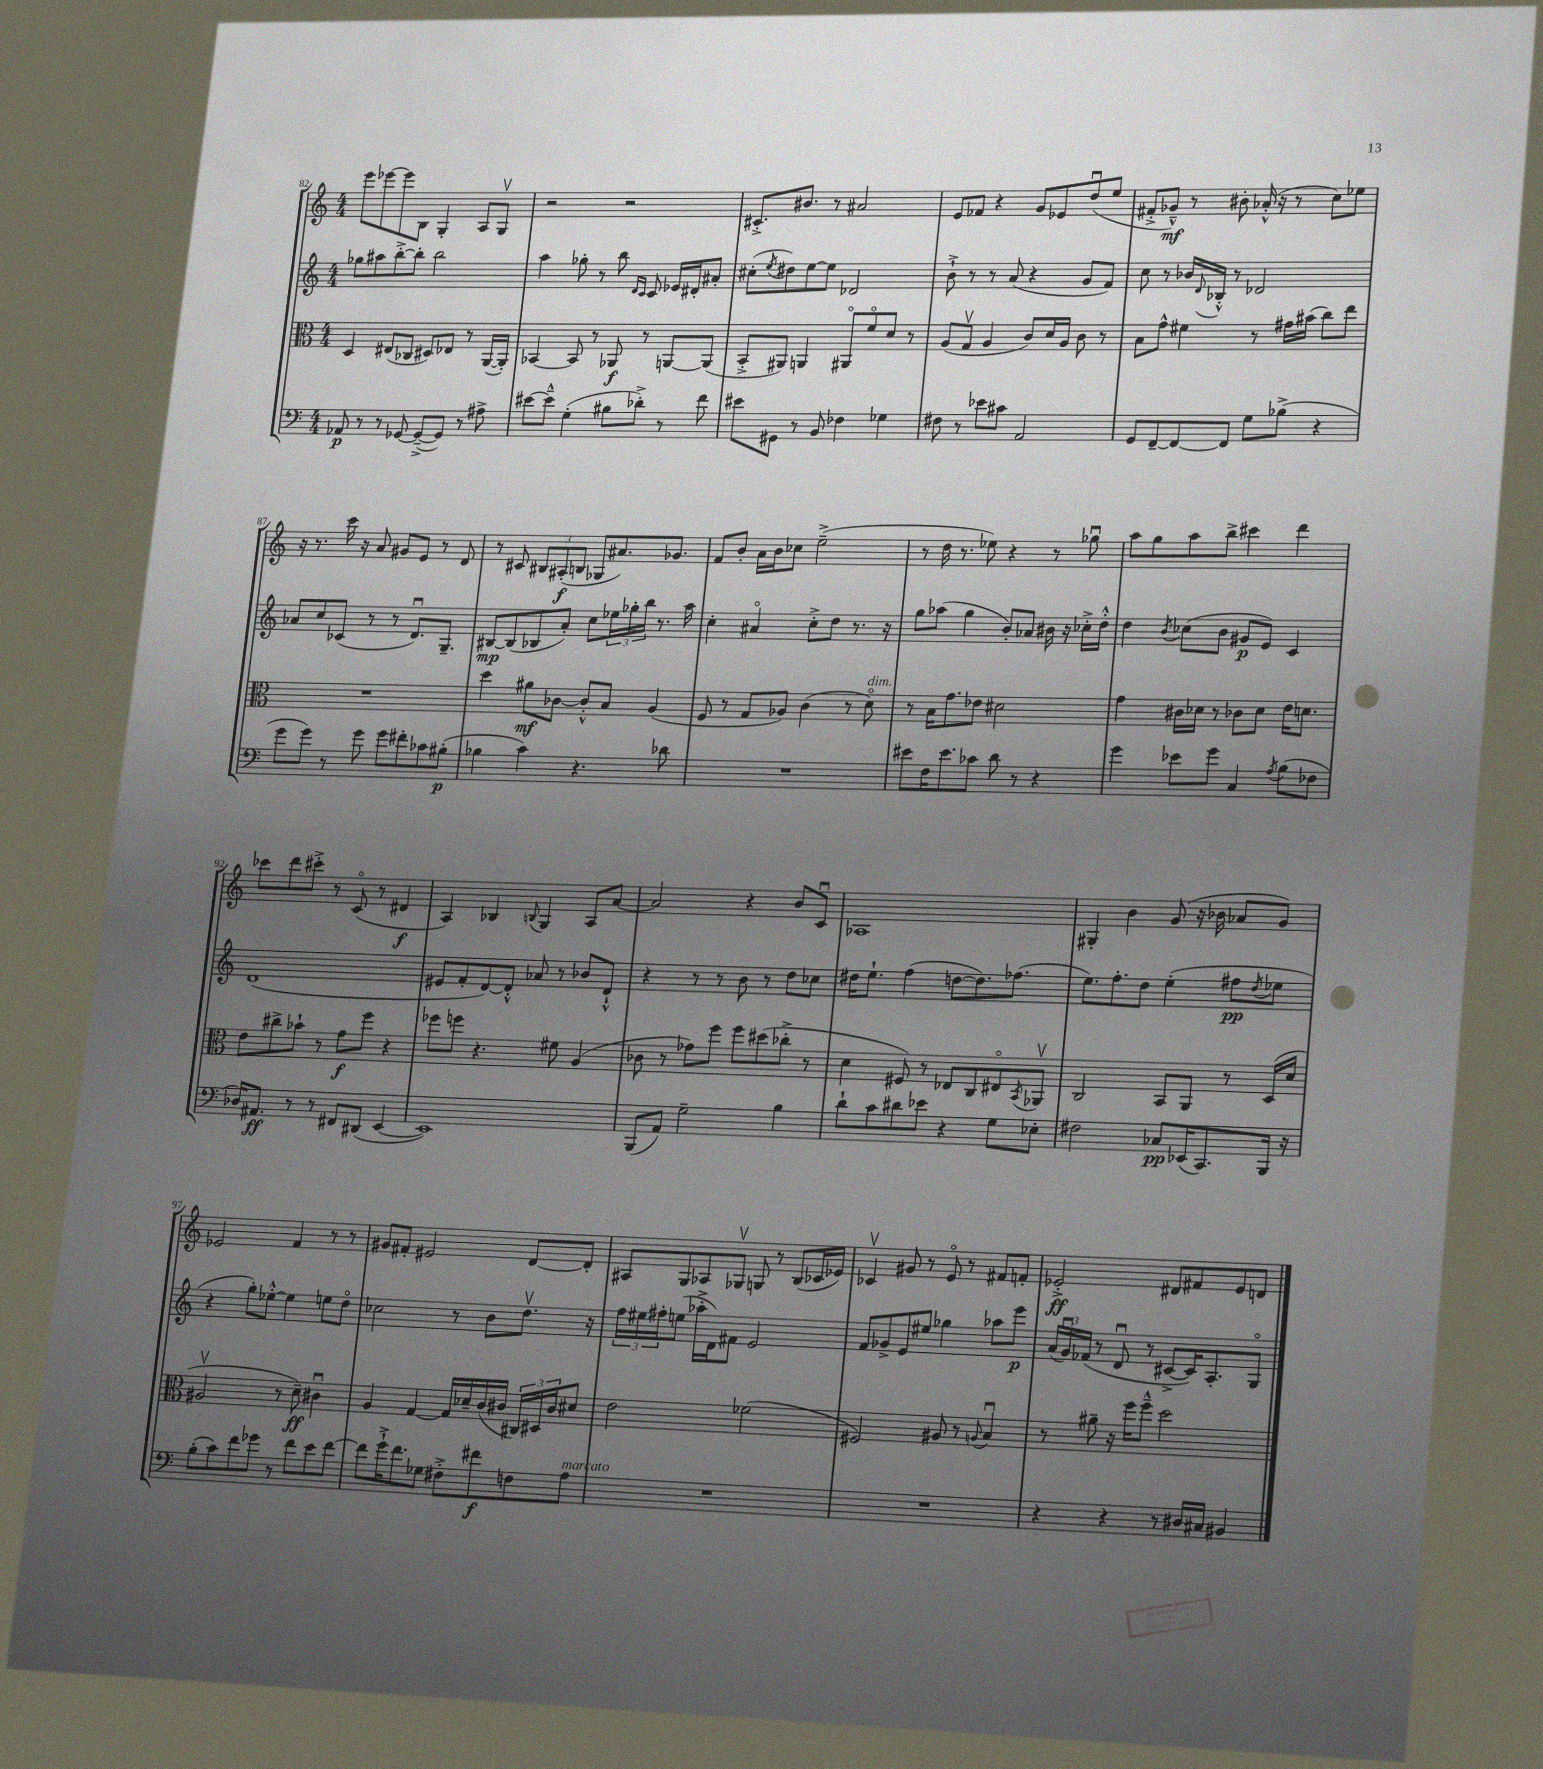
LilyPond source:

<<
\new StaffGroup <<
\new Staff = "s0" {
    \clef treble \key c \major \numericTimeSignature \time 4/4
    e'''8 ees'''8~ ees'''8 b8 g4-. a8 g8\upbow |
    r2 r2 |
    cis'8.-.-> bis'8. r8 ais'2 |
    e'8 fes'8 r4 g'8 ees'8 d''8\downbow( e''8 |
    fis'8-.-> ges'8---^\mf) r8 bis'8-. aes'16-.-^( r16 r8 c''8) ees''8 |
    r16 r8. c'''16 r16 a'8 gis'8 e'8 r8 d'8 |
    r8 cis'8 \tuplet 3/2 { bis8 ais8-.\f( b8 } ges8 ais'8.) ges'8. |
    f'8 b'8-. a'16 b'16 ces''8 e''2--->( |
    r8 d''16 r8. ees''8) r4 r8 ges''8\downbow |
    a''8 g''8 a''8 b''8-> cis'''4 d'''4 |
    ces'''8 d'''8 cis'''8-.-> r8 c'8\flageolet( r8 dis'4\f |
    a4) bes4 \appoggiatura { b8 } g4 a8 a'8~ |
    a'2 r4 b'8 c'8\downbow |
    aes1 |
    gis4-. b'4 g'8( r16 bes'16 aes'8 g'8) |
    ees'2 f'4 r8 r8 |
    gis'8 fis'8-. eis'2 d'8~ d'8-. |
    ais8 g8 aes8 ges8\upbow g8 r8 b8( ces'16 ees'16) |
    ces'4\upbow gis'8 r8 e'8\flageolet r8 fis'8 f'8-. |
    ees'2-.->\ff dis'8 fis'8 ees'8 d'8 \bar "|." |
}
\new Staff = "s1" {
    \clef treble \key c \major \numericTimeSignature \time 4/4
    ges''8 ais''8 b''8~-.-> b''8-. b''2 |
    a''4 ges''8-. r8 b''8 \grace { d'16 c'16 } c'8 ees'16 dis'16-. ais'8-. |
    cis''8-.( \acciaccatura { e''8 } dis''8) e''8~ e''8 des'2 |
    b'8-!-> r8 r8 a'8( r4 g'8 f'8) |
    c''8 r8 bes'16 \appoggiatura { d'8 } bes16-.-^ r8 des'2 |
    aes'8 c''8 ces'8( r8 r8 d'8.\downbow) g8.-- |
    bis8~\mp bis8( bes8 a'8-.) c''8 \tuplet 3/2 { ees''16 ges''16-. b''16 } r8. a''16 |
    c''4-. ais'4\flageolet c''8-.-> d''8 r8. r16 |
    g''8 aes''8( g''4 b'8-.) aes'8 bis'16 r16 ces''16-.-> d''16-.-^ |
    d''4 \acciaccatura { b'8 } ces''8( b'8 gis'8\p e'8) c'4 |
    d'1( |
    eis'8 f'8-. d'8~) d'8-.-^ aes'8 r8 bes'8 d'8-!-^ |
    r4 r8 r8 b'8 r8 d''8 ces''8 |
    dis''16 e''8.-! f''4( d''8~ d''8.) fes''8.( |
    e''8.) f''8.-. d''8 e''4-.( fis''8\pp \acciaccatura { d''8 } ees''8 |
    r4 g''8-.) ees''8~-.-^ ees''4 e''8 d''8\flageolet |
    ces''2 r8 b'8 d''8.\upbow r16 |
    \tuplet 3/2 { f''16 eis''16 fis''16-. } e''8( aes''16-.-> d'16) fis'8 e'2 |
    f'8 ges'8-> e'8 eis''8 ges''4 aes''8 e'''8\p |
    \tuplet 3/2 { a'16( g'16\downbow) fes'16( } r8 d'8\downbow r8 cis'8~-> cis'16) a8.-. g8\flageolet \bar "|." |
}
\new Staff = "s2" {
    \clef alto \key c \major \numericTimeSignature \time 4/4
    d4 eis8( ces8 dis8) ees8 r8 a,16~( a,16-.) |
    bes,4~ bes,8 r8 aes,8\f r8 a,8~ a,8( |
    b,8-.-> ais,8) a,4 ais,8\flageolet f'8\flageolet d'8 r8 |
    a8( g8\upbow a4 c'8) d'16 a16 c'8 r8 |
    b8 g'8-^ fis'4 r8 gis'16 bis'16( c''8) e''8 |
    R1 |
    d''4 ais'8\mf ces'8~ ces'8-.-^ b8 a4( |
    f8 r8 g8 aes8) c'4( r8 d'8\flageolet^\markup { \italic "dim." }) |
    r8 b16 g'8. ees'8 dis'2 |
    g'4 cis'16 des'16 r8 ces'8 des'8 e'16 d'8. |
    e'8 cis''8-> bes'8-! r8 g'8\f f''8 r4 |
    fes''8 f''8 r4. fis'8 a4( |
    ces'8 r8 ges'8) f''8 f''8 dis''8( ces''8-.-> r8 |
    d'4 fis8) r8 ees8 c8 eis8\flageolet \acciaccatura { b,8 } aes,8\upbow |
    c2 b,8 a,8 r8 d16( d'16 |
    ais2\upbow r8 d'8--\ff) cis'4\downbow |
    a4 g4~ g16 des'16-- c'16( cis'16 \tuplet 3/2 { cis16) dis16 cis'16 } dis'8 |
    e'2 fes'2( |
    fis2) ais8 r8 \appoggiatura { a8 } b4\downbow |
    r8 ais'8-- r16 f''16 f''8---^ d''2 \bar "|." |
}
\new Staff = "s3" {
    \clef bass \key c \major \numericTimeSignature \time 4/4
    aes,8\p r8 r8 ges,8~ ges,8~--->( ges,8) r8 ais8-> |
    eis'8~ eis'8---^ g4-.( bis8 des'8-.->) r8 f'8 |
    eis'8 gis,8 r8 b,8 fes4 ges4 |
    fis8 r8 ees'8 cis'8 a,2 |
    g,8 f,8~-- f,8~ f,8 g8 bes8->( r4 |
    g'8 g'8) r8 g'8 g'8 fis'8-. ces'8 bis8-.\p( |
    bes4 c'4) r4. des'8 |
    R1 |
    eis'8 f16 eis'8. ces'8 d'8 r8 r4 |
    g'4 ees'8 g'8 c4 \acciaccatura { a8 } b8( fes8 |
    des16) ais,8.\ff r8 r8 fis,8 dis,8( e,4~ |
    e,1) |
    b,,8( a,8) g2-- b4 |
    d'8-! c'8 dis'8 ees'8 r4 g8 ees8-. |
    fis2 ces8\pp ees,16( c,8.) b,,16 r16 |
    b8-.( c'8) f'8 ges'8 r8 f'8 e'8 f'8~ |
    f'8 g'16-!-> f'8. ges8 fis8-.-> fis'8\f f8 a8^\markup { \italic "marcato" } |
    R1 |
    R1 |
    r4 r4 r8 dis16 cis16 bis,4 \bar "|." |
}
>>
>>
\layout { \context { \Score currentBarNumber = #82 } }
